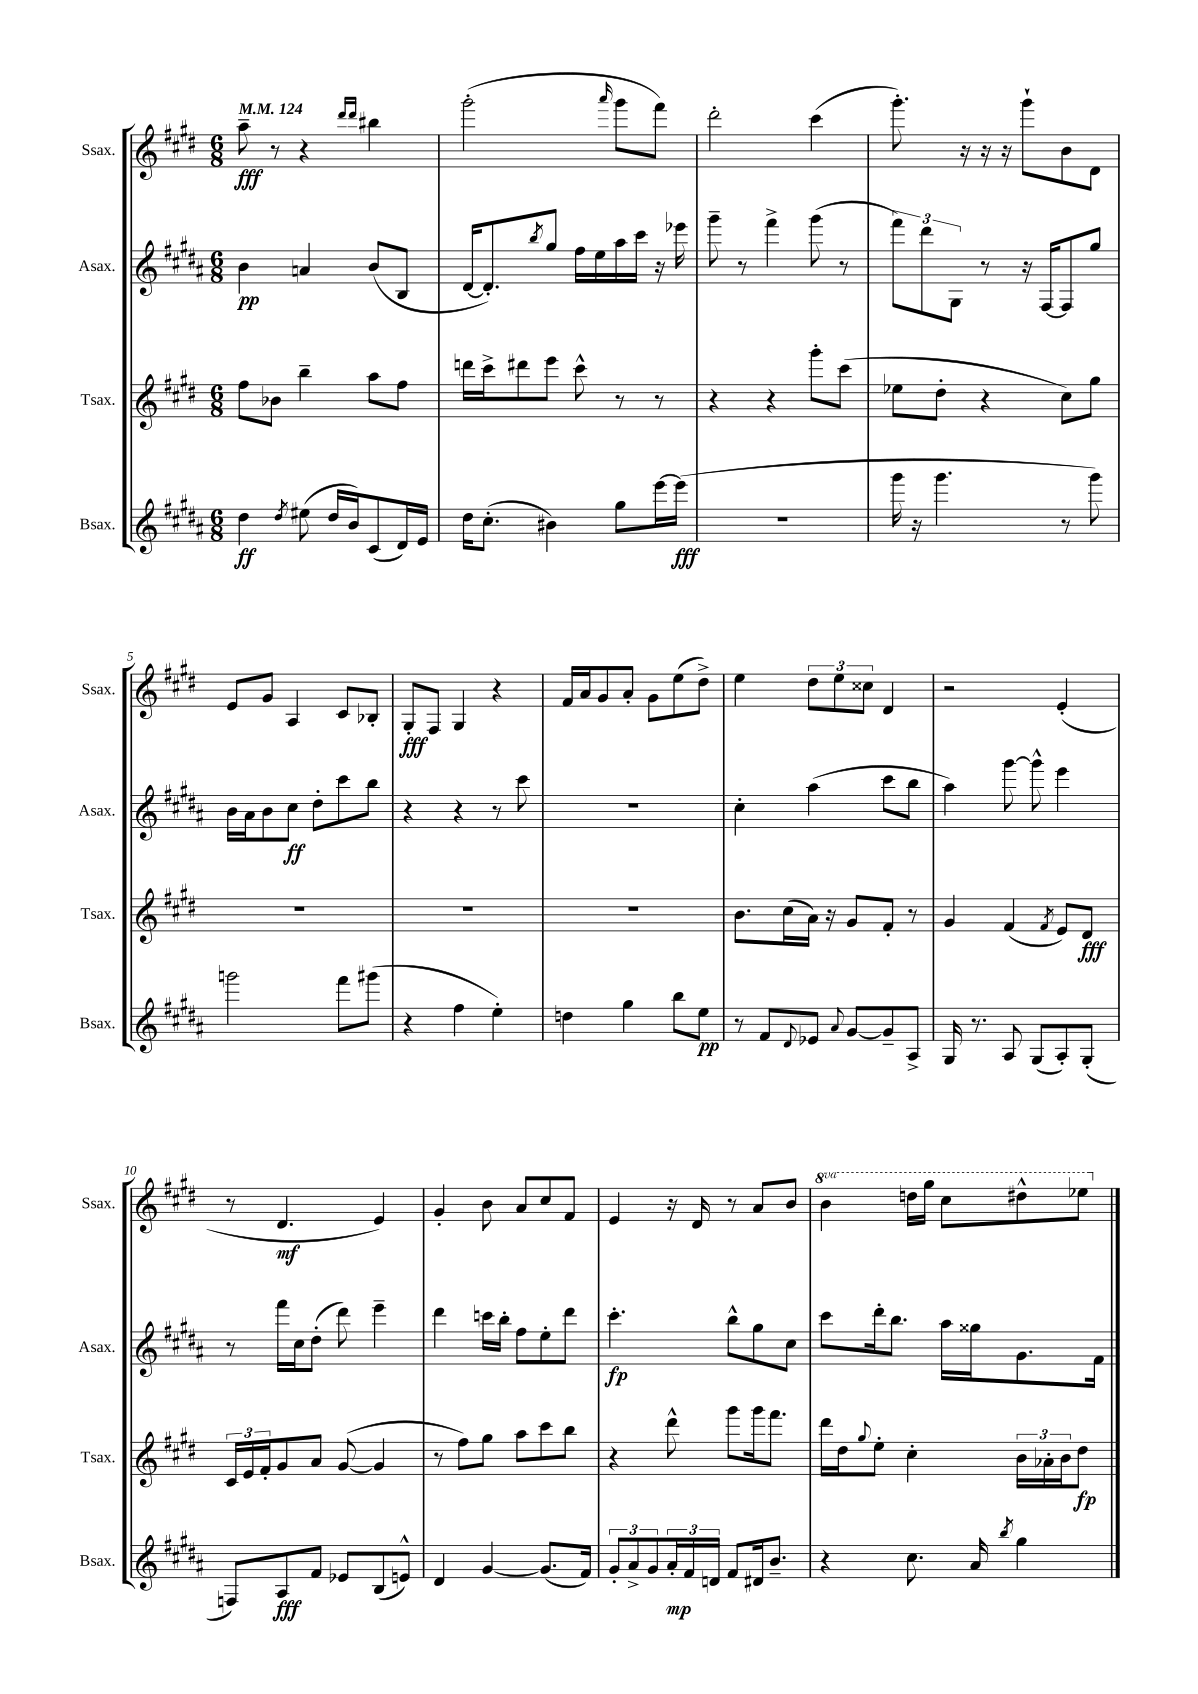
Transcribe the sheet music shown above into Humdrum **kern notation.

**kern	**kern	**kern	**kern
*staff4	*staff3	*staff2	*staff1
*clefG2	*clefG2	*clefG2	*clefG2
*k[f#c#g#d#a#]	*k[f#c#g#d#]	*k[f#c#g#d#a#]	*k[f#c#g#d#]
*M6/8	*M6/8	*M6/8	*M6/8
*MM124	*MM124	*MM124	*MM124
4dd#\	8ff#\L	4b\	8aa~\
.	8b-\J	.	8r
8qdd#/	.	.	.
(8ee#\	4bb~\	4a/	4r
16dd#/LL	.	.	.
16b/J)	.	.	.
.	.	.	16qqddd#/LL
.	.	.	16qqddd#/JJ
(8c#/	8aa\L	(8b/L	4bb#\
16d#/L)	8ff#\J	8B/J	.
16e/JJ	.	.	.
=	=	=	=
16dd#\LK	16ddd\LL	[16d#/LK	(2ggg#'\
(8.cc#'\J	16ccc#^\J	8.d#'/])	.
.	8ddd#\	.	.
.	.	8qbb/	.
4b#\)	8eee\J	8gg#/J	.
.	8ccc#^^\	16ff#\LL	.
.	.	16ee\	.
.	.	.	16qqaaa/
8gg#\L	8r	16aa#\	8ggg#\L
.	.	16ccc#\JJ	.
[16eee\L	8r	16r	8fff#\J)
(16eee\]JJ	.	16eee-\	.
=	=	=	=
2.r	4r	8ggg#~\	2ddd#'\
.	.	8r	.
.	4r	4fff#^\	.
.	8ggg#'\L	(8ggg#\	(4ccc#\
.	(8ccc#\J	8r	.
=	=	=	=
16ggg#\	8ee-\L	12fff#\L)	8.ggg#'\)
16r	.	.	.
.	.	12ddd#\	.
4.ggg#\	8dd#'\J	.	.
.	.	12G#\J	.
.	.	.	16r
.	4r	8r	16r
.	.	.	16r
.	.	16r	8ggg#`\L
.	.	[16F#/LK	.
8r	8cc#\L)	8F#/]	8b\
8ggg#\)	8gg#\J	8gg#/J	8d#\J
=	=	=	=
2ggg\	2.r	16b\LL	8e/L
.	.	16a#\J	.
.	.	8b\	8g#/J
.	.	8cc#\J	4A/
.	.	8dd#'\L	.
8fff#\L	.	8ccc#\	8c#/L
(8ggg#\J	.	8bb\J	8B-'/J
=	=	=	=
4r	2.r	4r	8G#'/L
.	.	.	8F#/J
4ff#\	.	4r	4G#/
4ee'\)	.	8r	4r
.	.	8ccc#\	.
=	=	=	=
4dd\	2.r	2.r	16f#/LL
.	.	.	16a/J
.	.	.	8g#/
4gg#\	.	.	8a'/J
.	.	.	8g#\L
8bb\L	.	.	(8ee\
8ee\J	.	.	8dd#^\J)
=	=	=	=
8r	8.b\L	4cc#'\	4ee\
8f#/L	.	.	.
.	(16cc#\L	.	.
8qqd#/	.	.	.
8e-/J	16a\JJ)	(4aa#\	12dd#\L
.	16r	.	.
.	.	.	12ee\
8qqa#/	.	.	.
[8g#/L	8g#/L	.	.
.	.	.	12cc##\J
8g#~/]	8f#'/J	8ccc#\L	4d#/
8A#^/J	8r	8bb\J	.
=	=	=	=
16G#/	4g#/	4aa#\)	2r
8.r	.	.	.
8A#/	(4f#/	[8ggg#\	.
(8G#/L	.	8ggg#^^\]	.
.	8qf#/	.	.
8A#'/)	8e/L)	4eee\	(4e'/
(8G#'/J	8d#/J	.	.
=	=	=	=
8F/L)	24c#/LL	8r	8r
.	24e/	.	.
.	24f#'/J	.	.
8A#/	8g#/	16fff#\LL	4.d#/
.	.	16cc#\J	.
8f#/J	8a/J	(8dd#'\J	.
8e-/L	([8g#/	8ddd#\)	.
(8B/	4g#/]	4eee~\	4e/)
8e^^/J)	.	.	.
=	=	=	=
4d#/	8r	4ddd#\	4g#'/
.	8ff#\L)	.	.
[4g#/	8gg#\J	16ccc\LL	8b\
.	.	16bb'\JJ	.
.	8aa\L	8ff#\L	8a/L
(8.g#/]L	8ccc#\	8ee'\	8cc#/
.	8bb\J	8ddd#\J	8f#/J
16f#/Jk)	.	.	.
=	=	=	=
12g#'/L	4r	4.ccc#'\	4e/
12a#^/	.	.	.
12g#/	.	.	.
24a#'/L	8ddd#^^\	.	16r
24f#/	.	.	.
.	.	.	16d#/
24d/JJ	.	.	.
8f#/L	8ggg#\L	8bb^^\L	8r
16d#/k	16ggg#\k	8gg#\	8a/L
8.b~/J	8.fff#\J	.	.
.	.	8cc#\J	8b/J
=	=	=	=
4r	16ddd#\LL	8ccc#\L	4bb\
.	16dd#\J	.	.
.	8qqgg#/	.	.
.	8ee'\J	16ddd#'\k	.
.	.	8.bb\J	.
8.cc#\	4cc#'\	.	16ddd\LL
.	.	.	16ggg#\JJ
.	.	16aa#\LL	8ccc#\L
16a#/	.	16gg##\J	.
8qbb/	.	.	.
4gg#\	24b\LL	8.g#\	8ddd#^^\
.	24a-'\	.	.
.	24b\J	.	.
.	8dd#\J	.	8eee-\J
.	.	16f#\Jk	.
==	==	==	==
*-	*-	*-	*-
